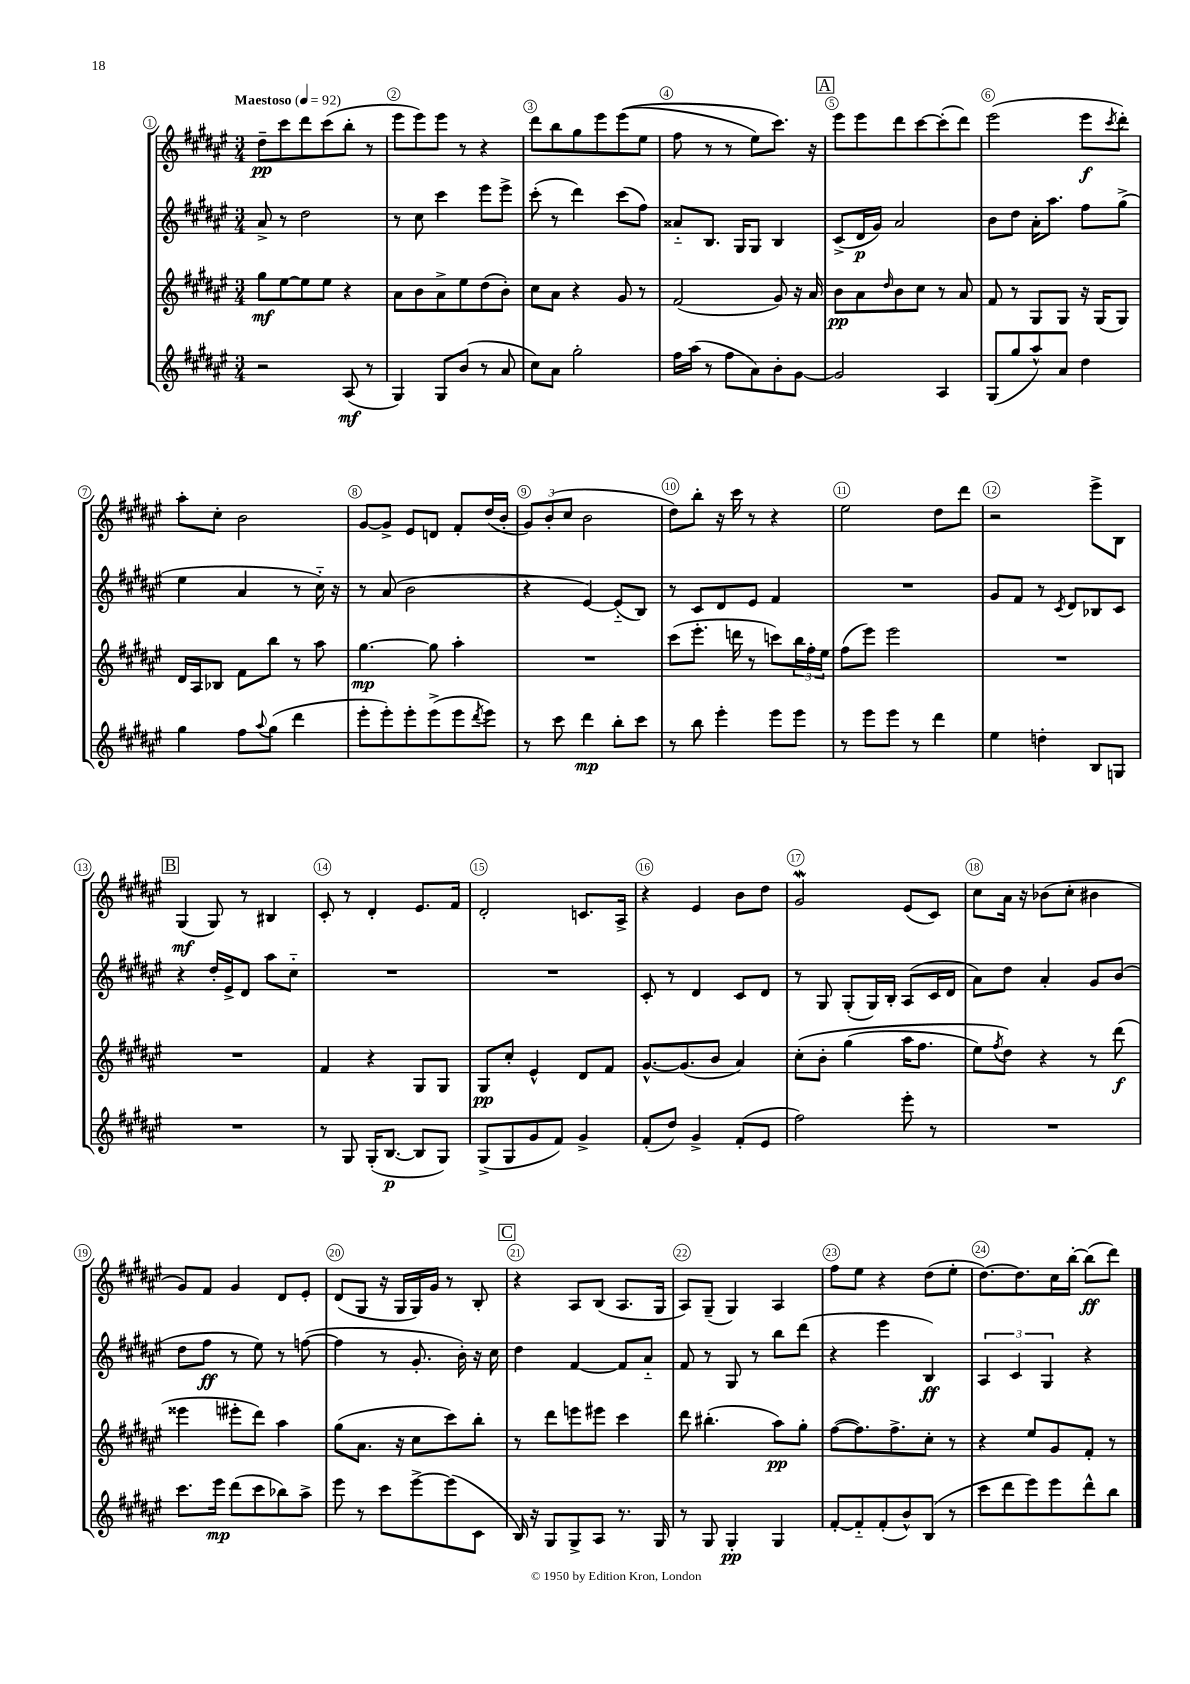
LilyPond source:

<<
\new StaffGroup <<
\new Staff = "s0" {
    \clef treble \key fis \major \numericTimeSignature \time 3/4 \tempo "Maestoso" 4 = 92
    dis''8--\pp cis'''8 dis'''8 cis'''8( b''8-. r8 |
    eis'''8 eis'''8) eis'''8 r8 r4 |
    dis'''8 b''8 gis''8 eis'''8 eis'''8(\( eis''8 |
    fis''8 r8 r8 eis''8) cis'''8.\) r16 |
    \mark \markup { \box "A" } eis'''8 eis'''8 dis'''8 cis'''8~ cis'''8-.( dis'''8) |
    eis'''2( eis'''8\f \acciaccatura { cis'''8 } dis'''8-.) |
    ais''8-. cis''8-. b'2 |
    gis'8~ gis'8-> eis'8 d'8 fis'8-. dis''16( b'16-. |
    \tuplet 3/2 { gis'8) b'8-.( cis''8 } b'2 |
    dis''8) b''8-. r16 cis'''16 r8 r4 |
    eis''2 dis''8 dis'''8 |
    r2 eis'''8-> b8 |
    \mark \markup { \box "B" } gis4\mf( gis8) r8 bis4 |
    cis'8-. r8 dis'4-. eis'8. fis'16 |
    dis'2-. c'8. ais16-> |
    r4 eis'4 b'8 dis''8 |
    gis'2\mordent eis'8( cis'8) |
    cis''8 ais'16 r16 bes'8( cis''8-. bis'4 |
    gis'8) fis'8 gis'4 dis'8 eis'8-. |
    dis'8( gis8 r16 gis16 gis16) gis'16 r8 b8-. |
    \mark \markup { \box "C" } r4 ais8 b8( ais8. gis16 |
    ais8) gis8--( gis4) ais4 |
    fis''8 eis''8 r4 dis''8( eis''8-. |
    dis''8.~) dis''8. cis''16 b''16~-. b''8\ff( dis'''8) \bar "|." |
}
\new Staff = "s1" {
    \clef treble \key fis \major \numericTimeSignature \time 3/4
    ais'8-> r8 dis''2 |
    r8 cis''8 cis'''4 eis'''8 eis'''8-> |
    cis'''8-.( r8 dis'''4) cis'''8( fis''8) |
    aisis'8-_ b8. gis16 gis8 b4 |
    \mark \markup { \box "A" } cis'8->( dis'16\p gis'16) ais'2 |
    b'8 dis''8 ais'16-. ais''8. fis''8 gis''8->( |
    eis''4 ais'4 r8 cis''16-_) r16 |
    r8 ais'8( b'2 |
    r4 eis'4~) eis'8-_( b8) |
    r8 cis'8 dis'8 eis'8 fis'4 |
    R2. |
    gis'8 fis'8 r8 \acciaccatura { cis'8 } dis'8 bes8 cis'8 |
    \mark \markup { \box "B" } r4 dis''16-. eis'16-> dis'8 ais''8 cis''8-_ |
    R2. |
    R2. |
    cis'8-. r8 dis'4 cis'8 dis'8 |
    r8 gis8 gis8-.( gis16) b16-. ais8( cis'16 dis'16 |
    ais'8) dis''8 ais'4-. gis'8 b'8( |
    dis''8 fis''8\ff r8 eis''8) r8 f''8~( |
    f''4 r8 gis'8.-. b'16-.) r16 cis''16 |
    \mark \markup { \box "C" } dis''4 fis'4~ fis'8 ais'8-_ |
    fis'8 r8 gis8 r8 b''8 dis'''8( |
    r4 eis'''4 b4\ff) |
    \tuplet 3/2 { ais4 cis'4 gis4 } r4 \bar "|." |
}
\new Staff = "s2" {
    \clef treble \key fis \major \numericTimeSignature \time 3/4
    gis''8\mf eis''8~ eis''8 eis''8 r4 |
    ais'8 b'8 ais'8-> eis''8 dis''8( b'8-.) |
    cis''8 ais'8 r4 gis'8 r8 |
    fis'2( gis'8) r16 ais'16 |
    \mark \markup { \box "A" } b'8\pp ais'8 \grace { dis''16 } b'8 cis''8 r8 ais'8 |
    fis'8 r8 gis8 gis8 r16 gis16( gis8) |
    dis'16 ais16 bes8 fis'8 b''8 r8 ais''8 |
    gis''4.~\mp gis''8 ais''4-. |
    R2. |
    cis'''8( eis'''8.-. d'''16 r8 c'''8) \tuplet 3/2 { b''16 fis''16-. eis''16 } |
    fis''8( eis'''8) eis'''2 |
    R2. |
    \mark \markup { \box "B" } R2. |
    fis'4 r4 gis8 gis8 |
    gis8\pp cis''8-. eis'4-^ dis'8 fis'8 |
    gis'8.~-^ gis'8.( b'8 ais'4) |
    cis''8-.\( b'8-. gis''4( ais''16 fis''8. |
    eis''8) \acciaccatura { fis''8 } dis''8\) r4 r8 dis'''8\f( |
    eisis'''4 eis'''8-. dis'''8) ais''4 |
    gis''8( ais'8. r16 cis''8 cis'''8) b''8-. |
    \mark \markup { \box "C" } r8 dis'''8 e'''8 eis'''8 cis'''4 |
    dis'''8 bis''4.-.( ais''8\pp) gis''8-. |
    fis''8~( fis''8.) fis''8.-> cis''8-. r8 |
    r4 eis''8 gis'8 fis'8-. r8 \bar "|." |
}
\new Staff = "s3" {
    \clef treble \key fis \major \numericTimeSignature \time 3/4
    r2 ais8\mf( r8 |
    gis4) gis8 b'8( r8 ais'8 |
    cis''8) ais'8 gis''2-. |
    fis''16 ais''16( r8 fis''8 ais'8) b'8-. gis'8~ |
    \mark \markup { \box "A" } gis'2 ais4 |
    gis8( gis''8 ais''8-^) ais'8 dis''4 |
    gis''4 fis''8 \appoggiatura { ais''8 } gis''8( dis'''4 |
    eis'''8-. eis'''8-.) eis'''8-. eis'''8->( eis'''8 \acciaccatura { dis'''8 } eis'''8) |
    r8 cis'''8 dis'''4\mp b''8-. cis'''8 |
    r8 b''8 eis'''4-. eis'''8 eis'''8 |
    r8 eis'''8 eis'''8 r8 dis'''4 |
    eis''4 d''4-. b8 g8 |
    \mark \markup { \box "B" } R2. |
    r8 gis8 gis16-.( b8.~\p b8 gis8) |
    gis8->( gis8 gis'8 fis'8) gis'4-> |
    fis'8-.( dis''8) gis'4-> fis'8-.( eis'8 |
    fis''2) eis'''8-. r8 |
    R2. |
    cis'''8. eis'''16\mp dis'''8( cis'''8 bes''8) ais''8-> |
    eis'''8 r8 cis'''8 eis'''8~-> eis'''8( cis'8 |
    \mark \markup { \box "C" } b16) r16 gis8 gis8-> ais8 r8. gis16 |
    r8 gis8 gis4-.\pp gis4 |
    fis'8~-. fis'8-_ fis'8-.( b'8-^) b8( r8 |
    cis'''8 dis'''8 eis'''8) eis'''8 dis'''8-^ b''8 \bar "|." |
}
>>
>>
\layout { \context { \Score \override BarNumber.break-visibility = ##(#f #t #t) barNumberVisibility = #all-bar-numbers-visible \override BarNumber.stencil = #(make-stencil-circler 0.1 0.3 ly:text-interface::print) } }
